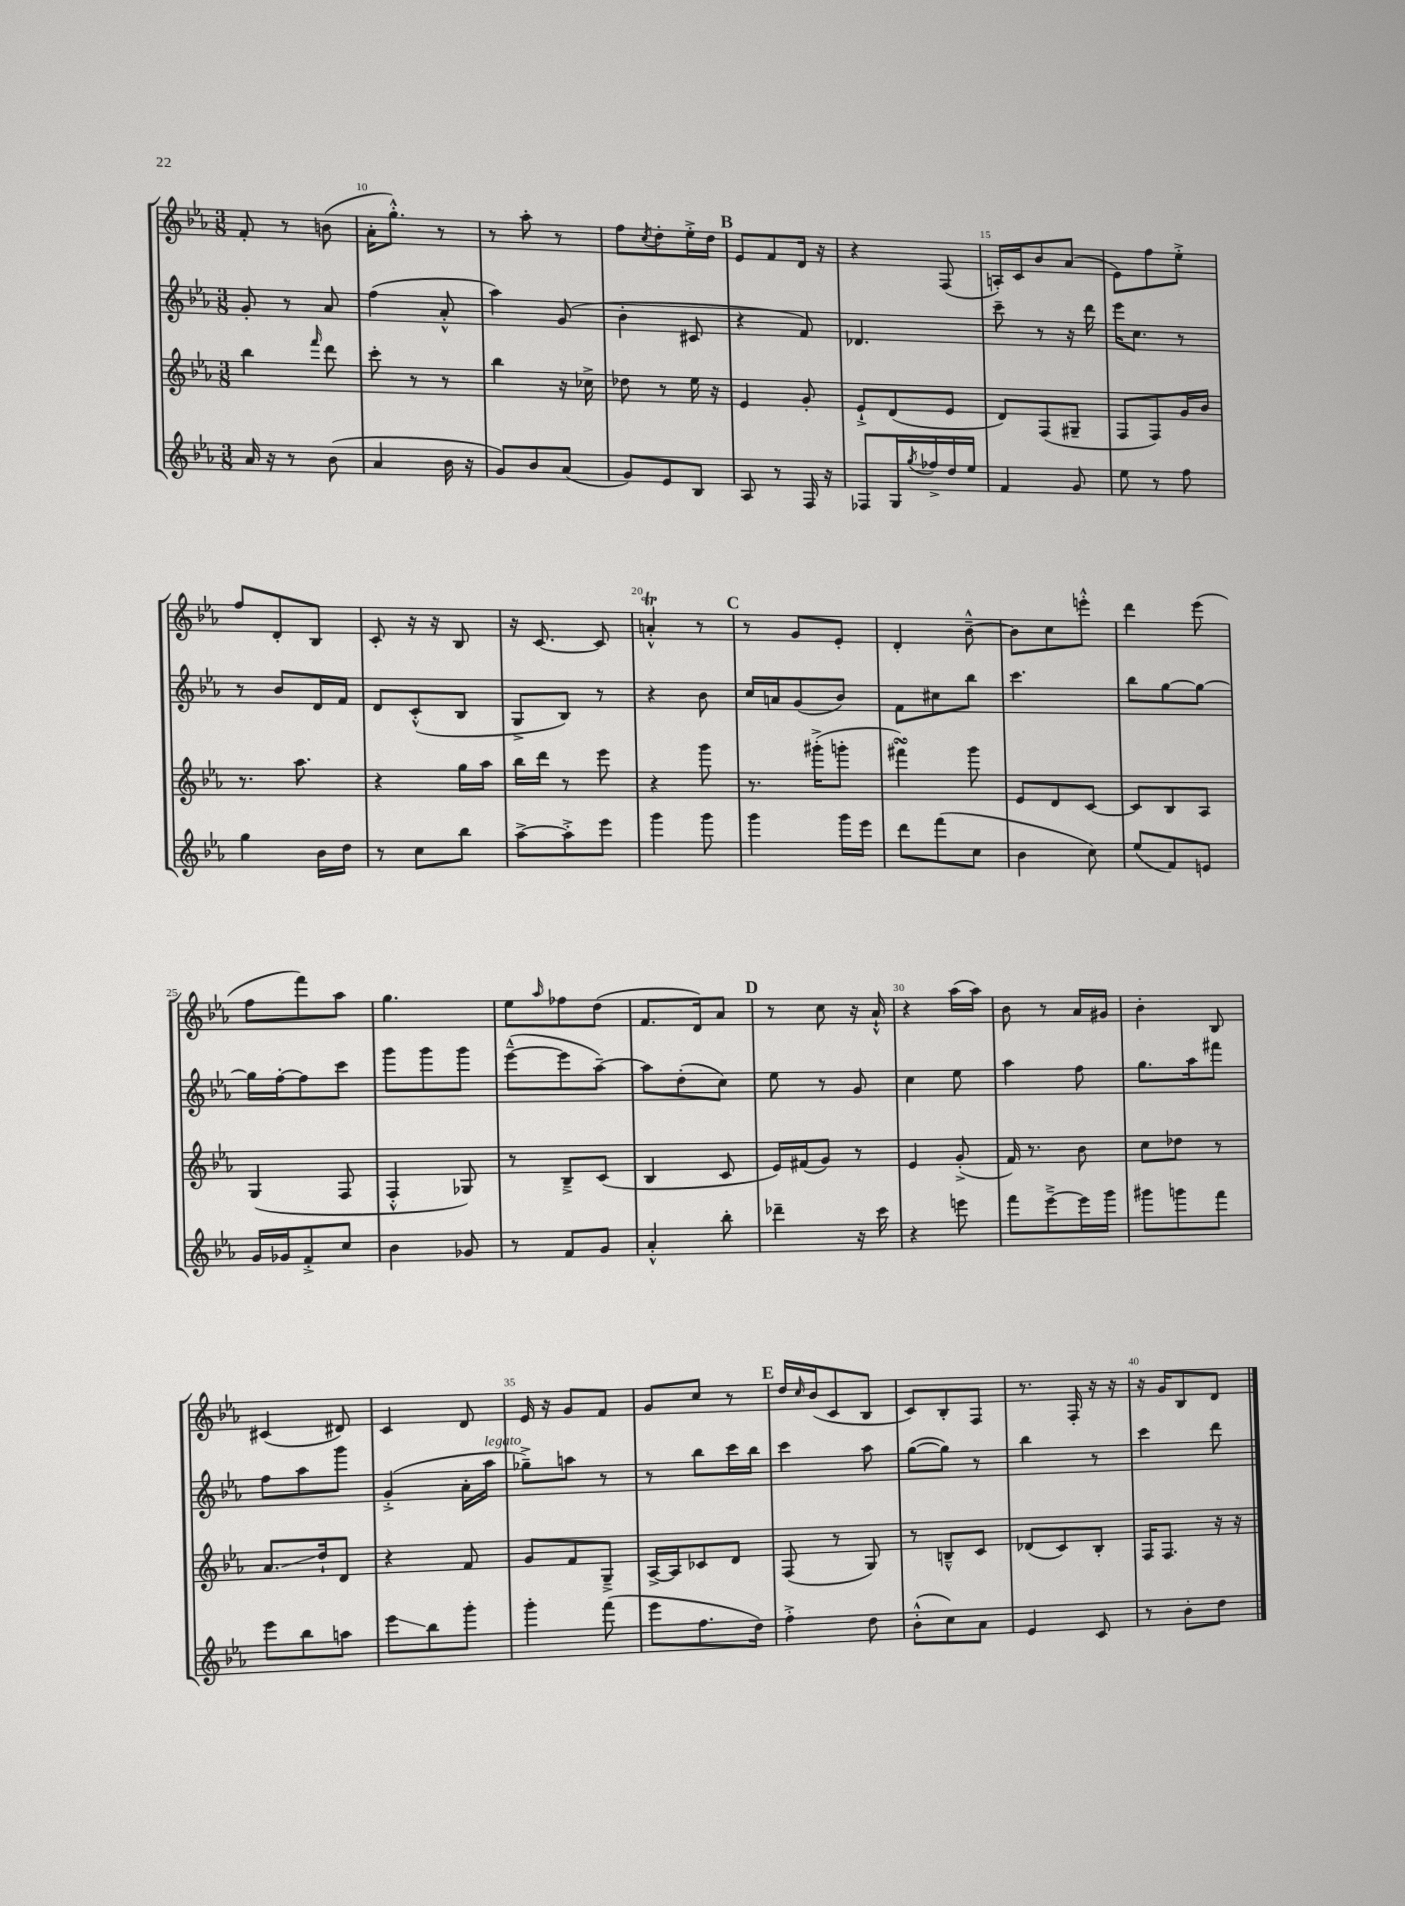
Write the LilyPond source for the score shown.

<<
\new StaffGroup <<
\new Staff = "s0" {
    \clef treble \key ees \major \numericTimeSignature \time 3/8
    f'8-. r8 b'8( |
    aes'16-. g''8.-.-^) r8 |
    r8 aes''8-. r8 |
    f''8 \acciaccatura { c''8 } d''8-. ees''16-.-> d''16 |
    \mark \markup { \bold "B" } ees'8 f'8 d'16 r16 |
    r4 f8( |
    a16-.) c'16 bes'8 aes'8( |
    ees'8) f''8 ees''8-.-> |
    f''8 d'8-. bes8 |
    c'8-. r16 r16 bes8 |
    r16 c'8.~ c'8 |
    a'4-.-^\trill r8 |
    \mark \markup { \bold "C" } r8 g'8 ees'8-. |
    d'4-. bes'8~---^ |
    bes'8 c''8 e'''8-.-^ |
    d'''4 ees'''8( |
    f''8 f'''8) aes''8 |
    g''4. |
    ees''8 \grace { aes''16 } fes''8 d''8( |
    f'8. d'16) aes'8 |
    \mark \markup { \bold "D" } r8 c''8 r16 aes'16-!-^ |
    r4 aes''16( aes''16) |
    bes'8 r8 aes'16 gis'16 |
    bes'4-. bes8 |
    cis'4( dis'8) |
    c'4 d'8 |
    ees'16 r16 g'8 f'8 |
    g'8 c''8 r8 |
    \mark \markup { \bold "E" } d''16 \grace { c''16 } bes'16( c'8 bes8 |
    c'8) bes8-. f8 |
    r8. f16-. r16 r16 |
    r16 g'16 bes8 d'8 \bar "|." |
}
\new Staff = "s1" {
    \clef treble \key ees \major \numericTimeSignature \time 3/8
    g'8-. r8 aes'8 |
    f''4( aes'8-.-^ |
    aes''4) g'8( |
    bes'4-. cis'8 |
    \mark \markup { \bold "B" } r4 f'8) |
    des'4. |
    c'''8-- r8 r16 d'''16 |
    ees'''16 c''8. r8 |
    r8 bes'8 d'16 f'16 |
    d'8 c'8-.-^( bes8 |
    g8-> bes8) r8 |
    r4 bes'8 |
    \mark \markup { \bold "C" } c''16 a'16 g'8( bes'8) |
    f'8 cis''8 bes''8 |
    c'''4. |
    bes''8 g''8~ g''8~ |
    g''16 f''16~-. f''8 c'''8 |
    g'''8 g'''8 g'''8 |
    ees'''8~---^( ees'''8 aes''8~--) |
    aes''8 d''8-.( c''8) |
    \mark \markup { \bold "D" } ees''8 r8 g'8 |
    c''4 ees''8 |
    aes''4 f''8 |
    g''8. aes''16 fis'''8 |
    f''8 aes''8 g'''8 |
    g'4-.->( aes'16-. aes''16^\markup { \italic "legato" } |
    ges''8--->) a''8 r8 |
    r8 bes''8 c'''16 bes''16 |
    \mark \markup { \bold "E" } c'''4 aes''8 |
    g''8~( g''8) r8 |
    bes''4 r8 |
    c'''4 d'''8 \bar "|." |
}
\new Staff = "s2" {
    \clef treble \key ees \major \numericTimeSignature \time 3/8
    bes''4 \grace { f'''16 } d'''8 |
    c'''8-. r8 r8 |
    bes''4 r16 ces''16-> |
    des''8 r8 ees''16 r16 |
    \mark \markup { \bold "B" } ees'4 g'8-. |
    ees'8-!-> d'8( ees'8 |
    d'8) f8( gis8-- |
    f8 f8) g'16 bes'16 |
    r8. aes''8. |
    r4 g''16 aes''16 |
    bes''16 d'''16 r8 ees'''8 |
    r4 g'''8 |
    \mark \markup { \bold "C" } r8. gis'''16-.->( g'''8-. |
    fis'''4\turn) g'''8 |
    ees'8 d'8 c'8~ |
    c'8 bes8 aes8 |
    g4( f8 |
    f4-.-^ ges8) |
    r8 bes8---> c'8( |
    bes4 c'8 |
    \mark \markup { \bold "D" } ees'16) fis'16( g'8) r8 |
    ees'4 g'8-.->( |
    f'16) r8. bes'8 |
    c''8 des''8 r8 |
    aes'8.\glissando d''16-! d'8 |
    r4 f'8 |
    g'8 f'8 g8---> |
    aes16~-> aes16 ces'8 d'8 |
    \mark \markup { \bold "E" } f8( r8 g8) |
    r8 b8---^ c'8 |
    des'8( c'8) bes8-. |
    f16 f8. r16 r16 \bar "|." |
}
\new Staff = "s3" {
    \clef treble \key ees \major \numericTimeSignature \time 3/8
    aes'16 r16 r8 bes'8( |
    aes'4 bes'16 r16 |
    g'8) bes'8 aes'8( |
    g'8) ees'8 bes8 |
    \mark \markup { \bold "B" } aes8 r8 f16 r16 |
    fes8 g16 \acciaccatura { g''8 } fes''16-> d''16 ees''16 |
    f'4 g'8 |
    ees''8 r8 f''8 |
    g''4 bes'16 d''16 |
    r8 c''8 bes''8 |
    aes''8~-> aes''8-.-> ees'''8 |
    g'''4 g'''8 |
    \mark \markup { \bold "C" } g'''4 g'''16 ees'''16 |
    d'''8 f'''8( c''8 |
    bes'4 c''8) |
    ees''8( f'8) e'8 |
    g'16 ges'16 f'8-.-> c''8 |
    bes'4 ges'8 |
    r8 f'8 g'8 |
    aes'4-.-^ bes''8-. |
    \mark \markup { \bold "D" } des'''4-- r16 c'''16 |
    r4 e'''8 |
    f'''8 ees'''8~---> ees'''16 g'''16 |
    gis'''8 g'''8 f'''8 |
    ees'''8 bes''8 a''8 |
    ees'''8\glissando bes''8 g'''8-. |
    g'''4-. f'''8( |
    ees'''8 f''8. d''16) |
    \mark \markup { \bold "E" } f''4-.-> d''8 |
    bes'8-.-^( c''8) aes'8 |
    ees'4 c'8 |
    r8 bes'8-. d''8 \bar "|." |
}
>>
>>
\layout { \context { \Score currentBarNumber = #9 \override BarNumber.break-visibility = ##(#f #t #t) barNumberVisibility = #(every-nth-bar-number-visible 5) } }
